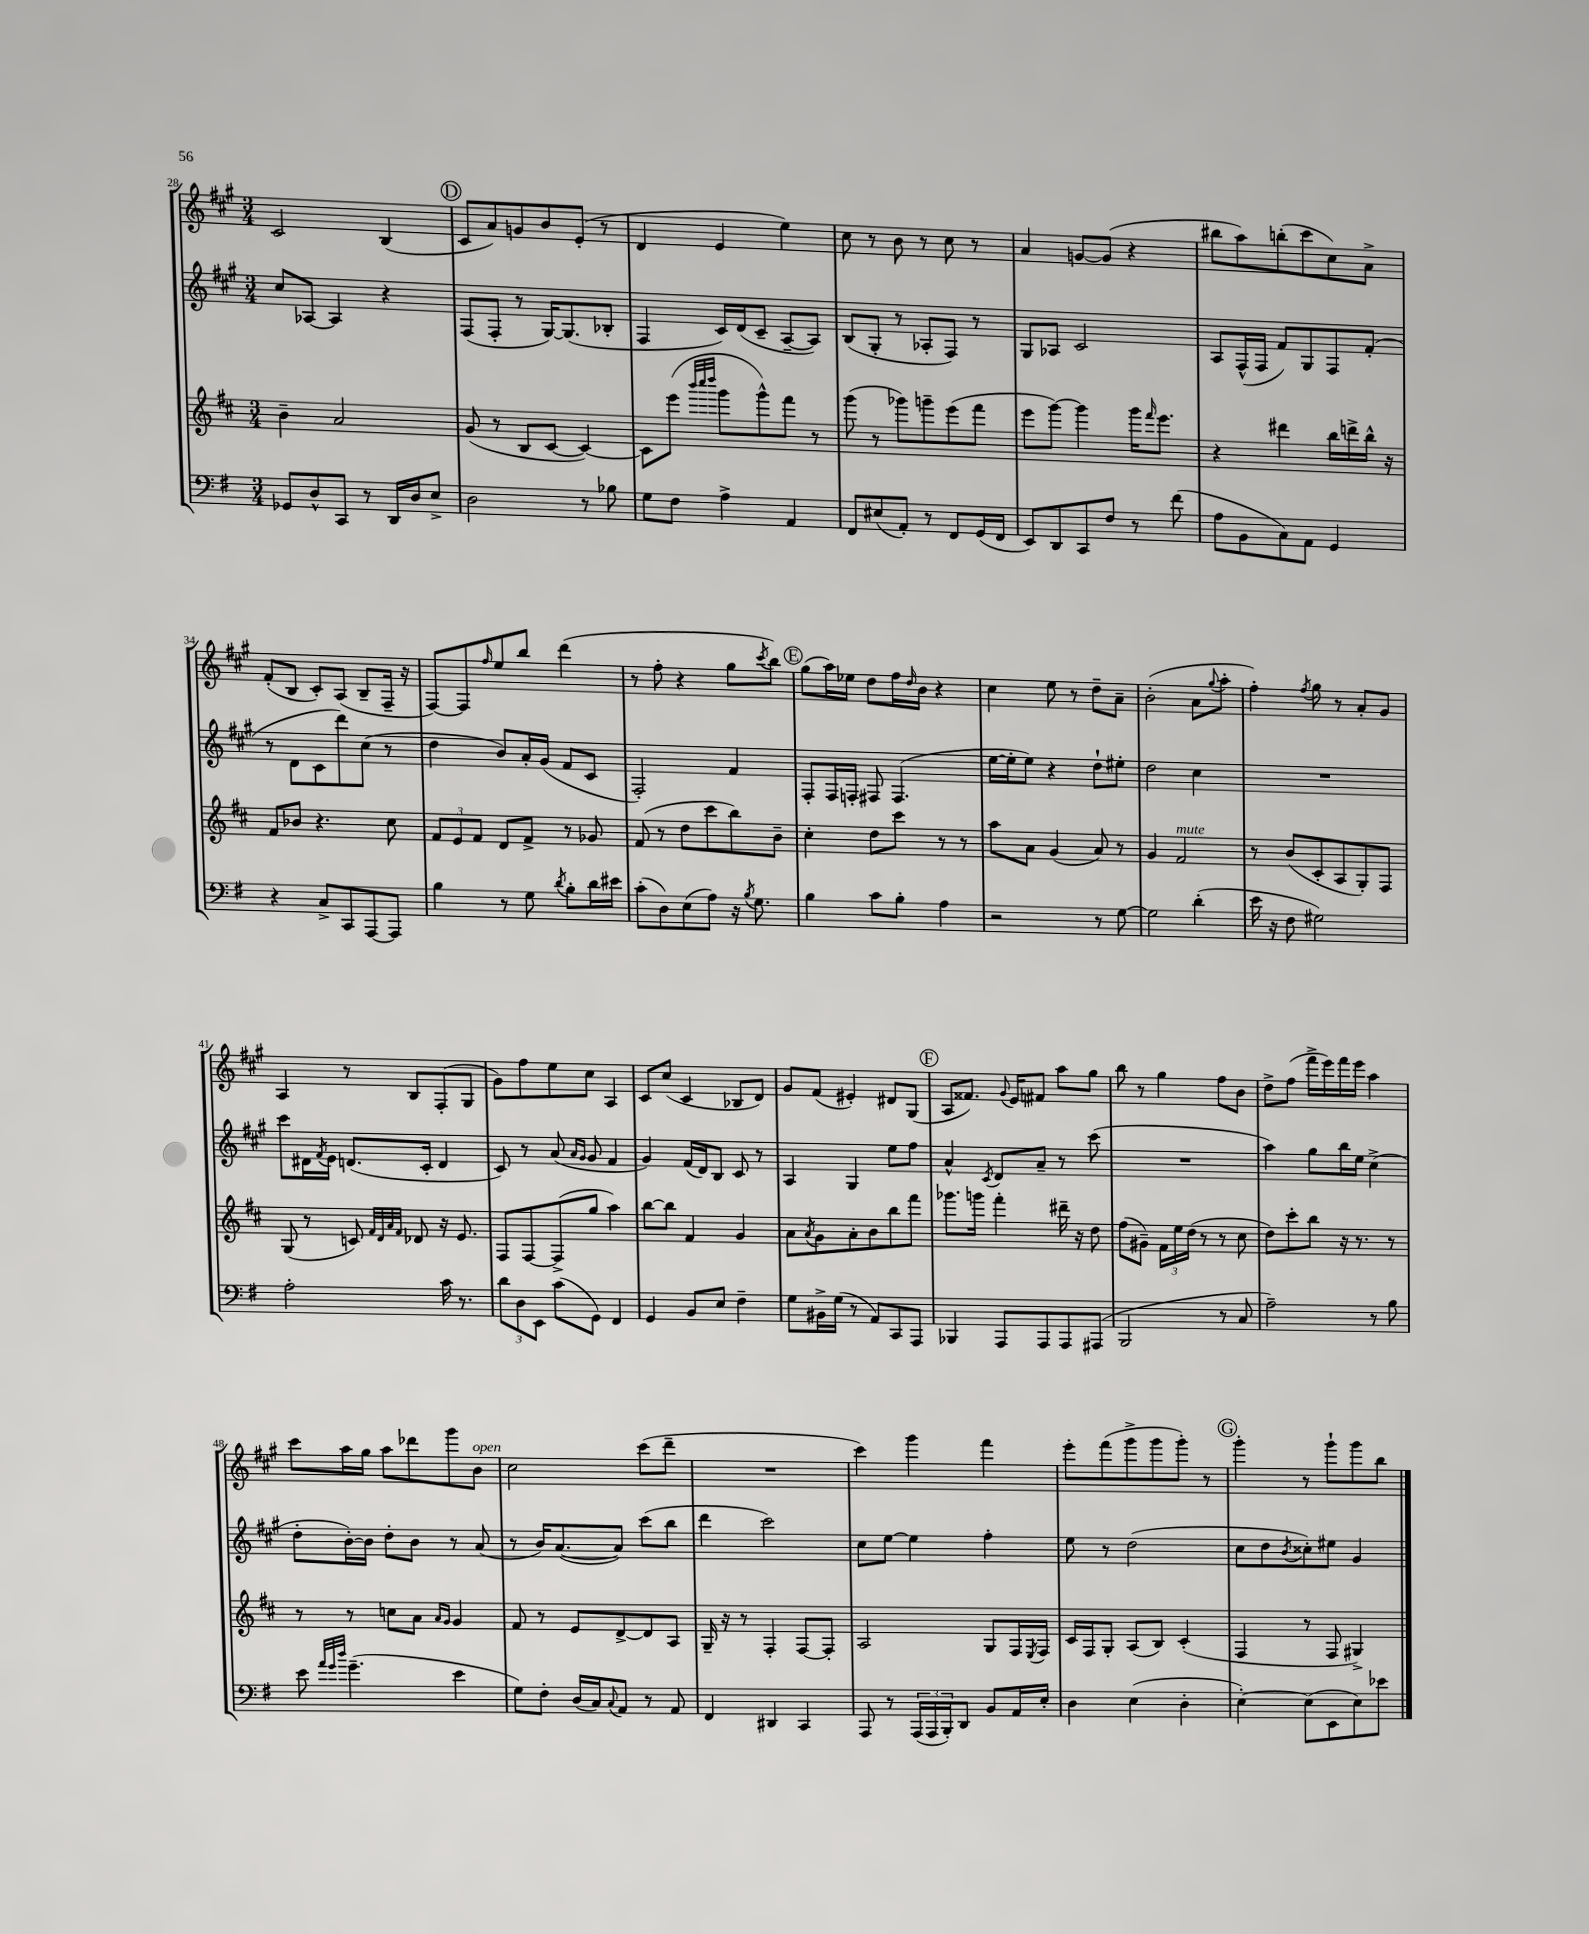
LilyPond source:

<<
\new StaffGroup <<
\new Staff = "s0" {
    \clef treble \key a \major \numericTimeSignature \time 3/4
    cis'2 b4( |
    \mark \markup { \circle "D" } cis'8 a'8) g'8 b'8 e'8-.( r8 |
    d'4 e'4 e''4) |
    cis''8 r8 b'8 r8 cis''8 r8 |
    a'4 g'8~ g'8( r4 |
    bis''8 a''8) b''8-.( cis'''8 cis''8) a'8-> |
    fis'8-.( b8 cis'8-.) a8( b8-- fis16-- r16 |
    fis8~) fis8 \grace { fis''16 } e''8 b''8 d'''4( |
    r8 fis''8-. r4 gis''8 \acciaccatura { cis'''8 } b''8) |
    \mark \markup { \circle "E" } gis''8( a''16) ees''16 d''8 fis''16 \grace { d''16 } b'16 r4 |
    cis''4 e''8 r8 d''8-- a'8-- |
    b'2-.( a'8 \appoggiatura { gis''8 } a''8-. |
    fis''4-.) \acciaccatura { fis''8 } gis''8 r8 a'8-. gis'8 |
    a4 r8 b8 fis8-.( gis8 |
    gis'8) fis''8 e''8 cis''8 a4 |
    cis'8 cis''8( cis'4 bes8 d'8) |
    gis'8 fis'8( eis'4-.) dis'8 gis8( |
    \mark \markup { \circle "F" } a8 fisis'8.) \appoggiatura { gis'8 } e'16 fis'8 a''8 gis''8 |
    b''8 r8 gis''4 fis''8 b'8 |
    d''8-> fis''8( fis'''16-> e'''16) fis'''16 e'''16 a''4 |
    cis'''8 a''16 gis''16 a''8 des'''8 gis'''8 b'8^\markup { \italic "open" } |
    cis''2 cis'''8( d'''8-- |
    R2. |
    cis'''4) gis'''4 fis'''4 |
    e'''8-. fis'''8( gis'''8-> gis'''8 gis'''8-.) r8 |
    \mark \markup { \circle "G" } gis'''4-. r8 gis'''8-! gis'''8 b''8 \bar "|." |
}
\new Staff = "s1" {
    \clef treble \key a \major \numericTimeSignature \time 3/4
    cis''8 aes8~ aes4 r4 |
    \mark \markup { \circle "D" } fis8( fis8-. r8 gis16~) gis8.( bes8-. |
    fis4 cis'16) d'16( cis'8-- a8~-- a8) |
    b8( gis8-. r8 aes8-. fis8) r8 |
    gis8 aes8 cis'2 |
    a8 fis16-^( fis16 fis'8) gis8 fis8 fis'8-.( |
    r8 d'8 cis'8 d'''8) cis''8( r8 |
    d''4 b'8) a'16-. gis'16( fis'8 cis'8 |
    fis2-.) fis'4 |
    \mark \markup { \circle "E" } fis8-. fis16 f16-. fis8 fis4.( |
    e''16~ e''16-. e''8) r4 d''8-! eis''8-. |
    d''2 cis''4 |
    R2. |
    cis'''8 dis'16 \acciaccatura { fis'8 } e'16 d'8.( cis'16-. d'4 |
    cis'8) r8 a'8( \grace { a'16 gis'16 } gis'8 fis'4 |
    gis'4) fis'16( d'16) b8 cis'8 r8 |
    a4 gis4 e''8 fis''8 |
    \mark \markup { \circle "F" } a'4-^ \acciaccatura { cis'8 } d'8 a'8-- r8 cis'''8( |
    R2. |
    a''4) gis''8 b''16 e''16 cis''4->( |
    d''8-. b'16~-.) b'16 d''8-. b'8 r8 a'8( |
    r8 b'16) a'8.~( a'8) cis'''8( b''8 |
    d'''4 cis'''2) |
    cis''8 e''8~ e''4 fis''4-. |
    e''8 r8 d''2( |
    \mark \markup { \circle "G" } cis''8 d''8 \acciaccatura { b'8 } cisis''8-.) eis''8 gis'4 \bar "|." |
}
\new Staff = "s2" {
    \clef treble \key d \major \numericTimeSignature \time 3/4
    b'4-- a'2 |
    \mark \markup { \circle "D" } g'8( r8 b8 cis'8~ cis'4~) |
    cis'8 e'''8( \grace { b'''32 cis''''32 d''''32 } g'''8 g'''8-^) fis'''8 r8 |
    g'''8( r8 ges'''8) g'''8-- e'''8( fis'''8 |
    e'''8 g'''8~) g'''4 g'''16 \grace { fis'''16 } e'''8. |
    r4 dis'''4 b''16 d'''16-> b''16-^ r16 |
    fis'8 bes'8 r4. cis''8 |
    \tuplet 3/2 { fis'8 e'8 fis'8 } d'8 fis'8-> r8 ges'8 |
    fis'8( r8 d''8 cis'''8 b''8) b'8-- |
    \mark \markup { \circle "E" } cis''4-. d''8 cis'''8 r8 r8 |
    a''8 a'8 g'4( a'8) r8 |
    g'4 fis'2^\markup { \italic "mute" } |
    r8 b'8( cis'8-. a8 g8-.) fis8 |
    g8( r8 c'8) \grace { fis'32 d'32 a'32 fis'32 } des'8 r16 e'8. |
    fis8 fis8~ fis8->( g''8 a''4) |
    b''8~ b''8 fis'4 g'4 |
    a'8 \acciaccatura { a'8 } g'8 a'8-. b'8 b''8 fis'''8 |
    \mark \markup { \circle "F" } ges'''8. g'''16 fis'''4-. dis'''16-- r16 d''8 |
    fis''8( gis'8--) \tuplet 3/2 { fis'16 e''16 d''16( } r8 r8 cis''8 |
    d''8) cis'''8-. b''8 r16 r8. r8 |
    r8 r8 c''8 a'8 \grace { a'16 g'16 } g'4 |
    fis'8 r8 e'8 d'8~-> d'8 a8 |
    g16-- r16 r8 fis4-. fis8~ fis8-. |
    a2 g8 fis16 \acciaccatura { e8 } fis16 |
    cis'16 fis16 g8-. a8( b8) cis'4-.( |
    \mark \markup { \circle "G" } fis4 r8 fis8 gis4->) \bar "|." |
}
\new Staff = "s3" {
    \clef bass \key g \major \numericTimeSignature \time 3/4
    ges,8 d8-^ c,8 r8 d,16 d16 e8-> |
    \mark \markup { \circle "D" } d2 r8 bes8 |
    g8 fis8 a4-> a,4 |
    fis,8 eis8( a,8-.) r8 fis,8 g,16( fis,16 |
    e,8) d,8 c,8 fis8 r8 fis'8( |
    a8 b,8 c8) a,8 g,4 |
    r4 c8-> c,8 a,,8~ a,,8 |
    b4 r8 g8 \acciaccatura { d'8 } b8-. d'16 eis'16 |
    c'8-.( d8) e8( a8) r16 \acciaccatura { b8 } g8. |
    \mark \markup { \circle "E" } b4 c'8 b8-. a4 |
    r2 r8 g8~ |
    g2 d'4-.( |
    e'16 r16 fis8 gis2) |
    a2-. c'16 r8. |
    \tuplet 3/2 { d'8 d8 e,8 } c'8( g,8) fis,4 |
    g,4 b,8 e8 fis4-- |
    g8 bis,16-> g16( r8 a,8) c,8 a,,8 |
    \mark \markup { \circle "F" } bes,,4 a,,8 a,,8 a,,8 ais,,8( |
    b,,2 r8 c8 |
    a2--) r8 b8 |
    e'8 \grace { a'32 g'32 d''32 } g'4.--( e'4 |
    g8) fis8-. d16( c16) \appoggiatura { c8 } a,8 r8 a,8 |
    fis,4 dis,4 c,4 |
    a,,8 r8 \tuplet 3/2 { a,,16( a,,16 b,,16-.) } d,8 b,8 a,16 e16-. |
    d4 e4( d4-. |
    \mark \markup { \circle "G" } e4~-.) e8( e,8 e8) ees'8 \bar "|." |
}
>>
>>
\layout { \context { \Score currentBarNumber = #28 } }
